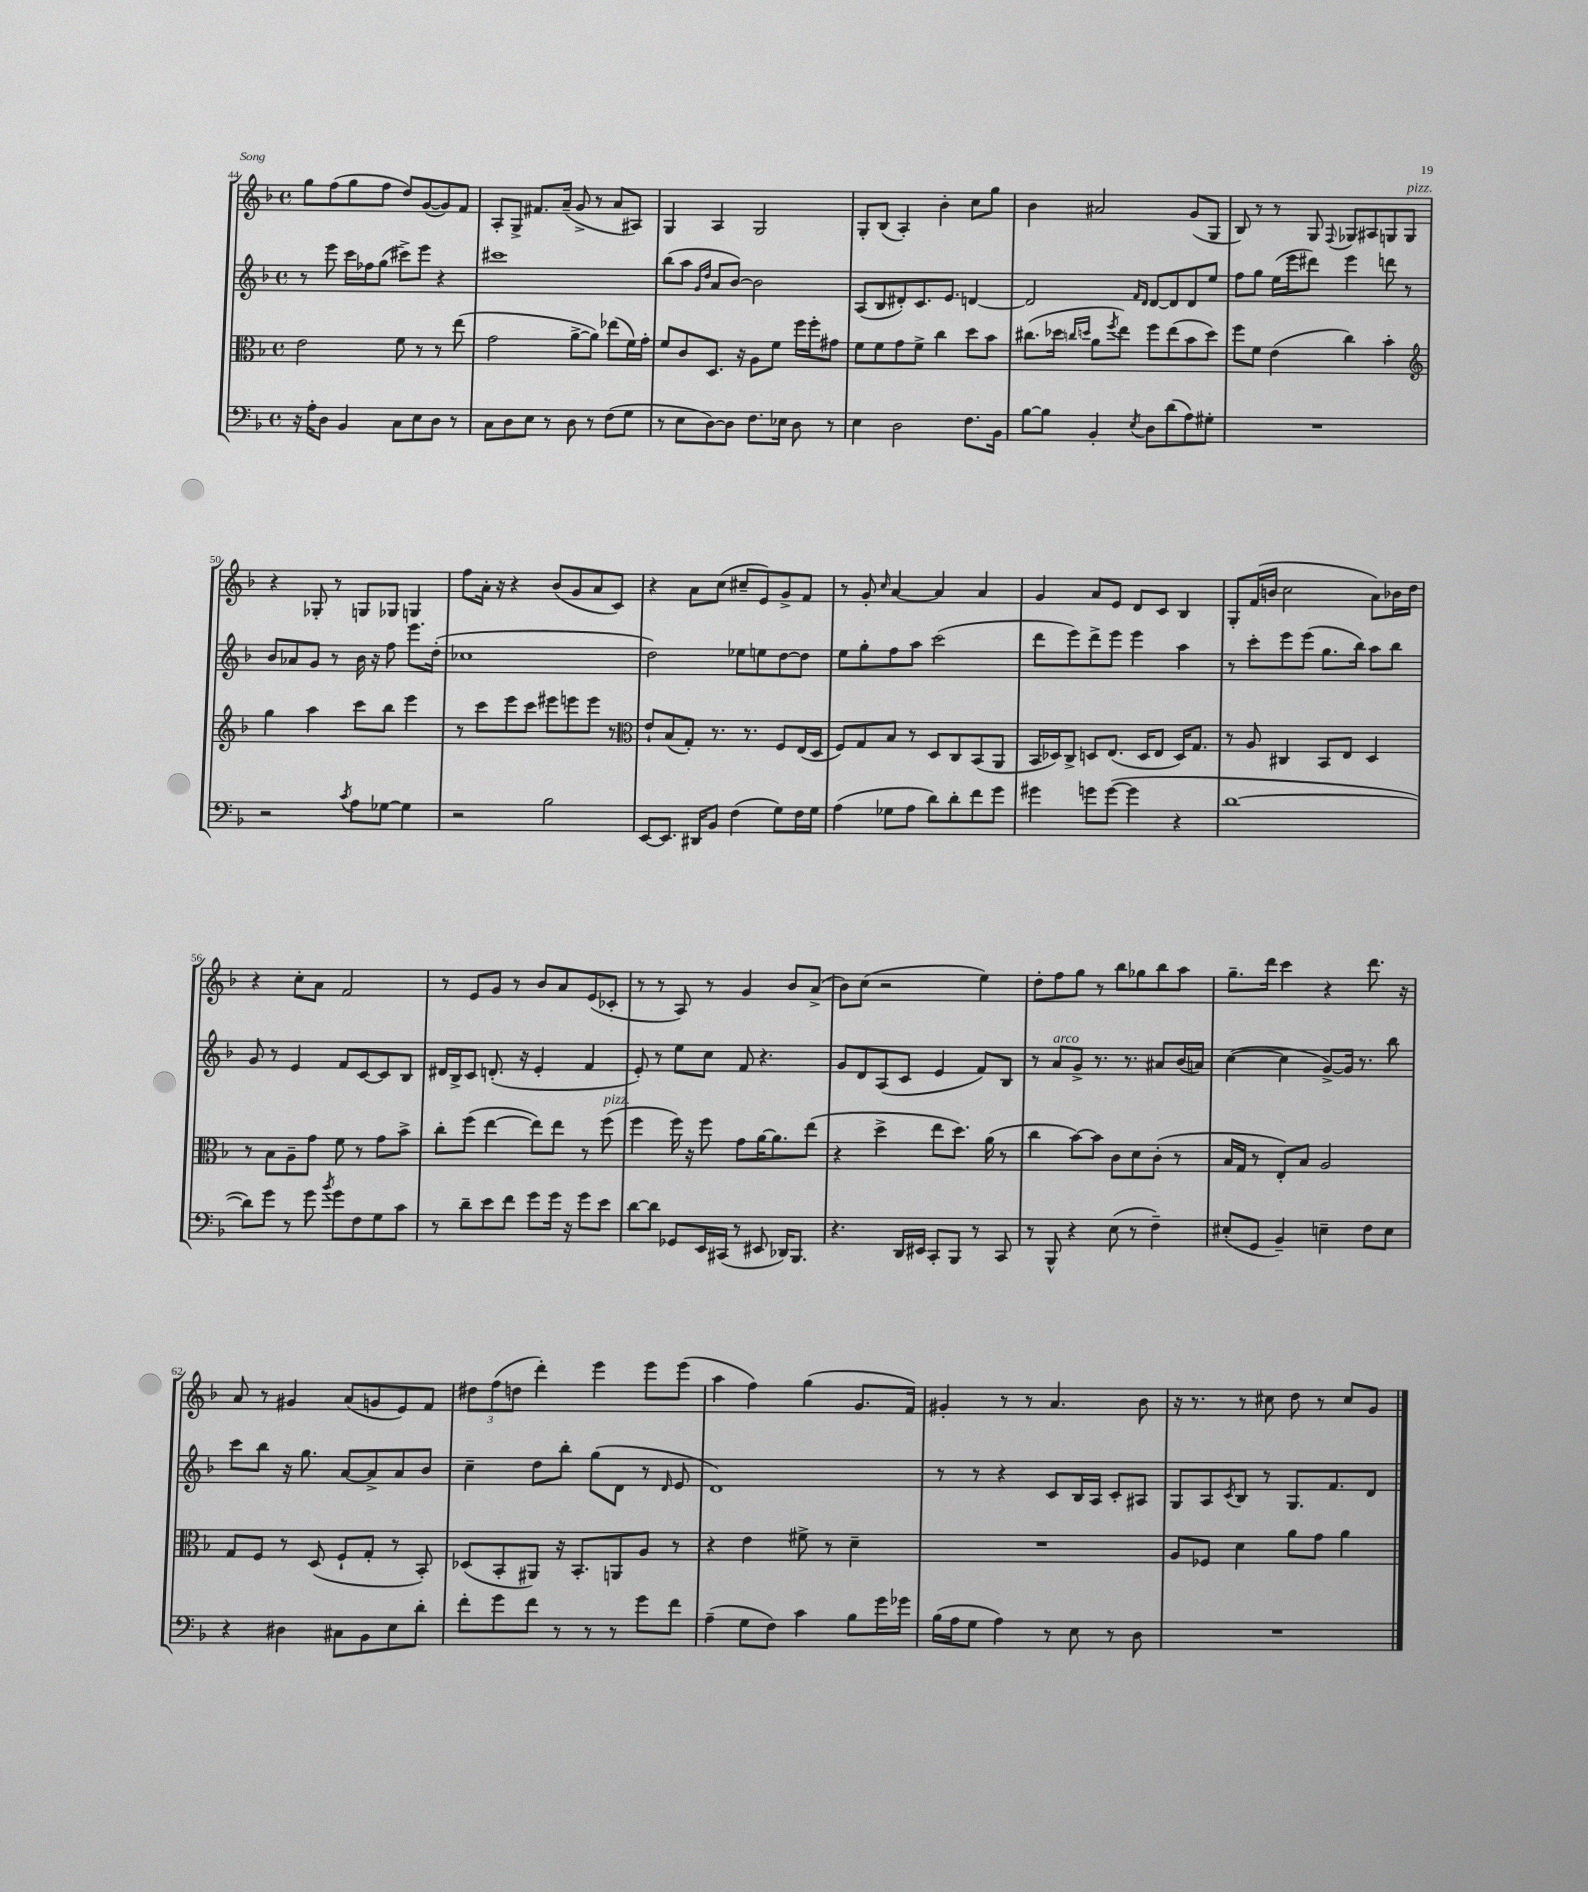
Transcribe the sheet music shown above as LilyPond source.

<<
\new StaffGroup <<
\new Staff = "s0" {
    \clef treble \key f \major \defaultTimeSignature \time 4/4
    g''8 f''8( g''8 f''8 d''8) g'8~( g'8) f'8 |
    a8-. g8-> fis'8. a'16--( g'8-> r8 a'8 ais8) |
    g4 a4 g2 |
    g8-. bes8( a4-.) bes'4-. c''8 g''8 |
    bes'4 ais'2 g'8( g8 |
    bes8) r8 r8 g8 \appoggiatura { f8 } ges8 ais8 g8 g8^\markup { \italic "pizz." } |
    r4 ges8-. r8 g8 ges8 g4 |
    f''8 a'16-. r16 r4 bes'8( g'8 a'8 c'8) |
    r4 a'8 c''8( cis''8-- e'8) g'8-> f'8 |
    r8 g'8-. \grace { c''16 } a'4~ a'4 a'4 |
    g'4 a'8 e'8 d'8 c'8 bes4 |
    g8-. f'16( b'16 c''2 a'8) bes'16 d''16 |
    r4 c''8-. a'8 f'2 |
    r8 e'8 g'8 r8 bes'8 a'8 e'8( ces'8-. |
    r8 r8 a8) r8 g'4 bes'8 a'8->( |
    bes'8) c''8( r2 e''4) |
    d''8-. f''8 g''8 r8 bes''8 ges''8 bes''8 a''8 |
    g''8.-- d'''16 c'''4 r4 d'''8. r16 |
    a'8 r8 gis'4 a'8( g'8 e'8) f'8 |
    \tuplet 3/2 { dis''8 f''8( d''8 } d'''4-.) e'''4 e'''8 e'''8( |
    a''4 f''4) g''4( g'8. f'16) |
    gis'4-. r8 r8 a'4. bes'8 |
    r16 r8. r8 cis''8 d''8 r8 cis''8 g'8 \bar "|." |
}
\new Staff = "s1" {
    \clef treble \key f \major \defaultTimeSignature \time 4/4
    r8 e'''8 c'''16 fes''16 g''8( cis'''8->) e'''8 r4 |
    cis'''1 |
    bes''8( a''8 \grace { g'16 d''16 } a'8 bes'8~) bes'2 |
    a8( bes8 dis'8-.) c'8. e'8. d'4~ |
    d'2 \grace { f'16 d'16 } d'8~ d'8 d'8 e''8 |
    f''8 g''8 e''16( e'''16 dis'''8) e'''4 d'''8 r8 |
    bes'8 aes'8 g'8 r8 bes'16 r16 f''8 e'''8. d''16-.( |
    ces''1 |
    d''2) ees''8 e''8 d''8~ d''8 |
    e''8 g''8-. f''8 a''8 c'''2( |
    d'''8 e'''8) d'''8-> e'''8 e'''4 a''4 |
    r8 c'''8-. e'''8 e'''8( g''8. bes''16) a''8 bes''8 |
    g'8 r8 e'4 f'8 c'8~ c'8 bes8 |
    dis'16 bes16-> c'8 d'8.-.( r16 e'4-. f'4 |
    e'8-.) r8 e''8 c''8 f'8 r4. |
    g'8 d'8 a8( c'8 e'4 f'8) bes8 |
    r8 a'8^\markup { \italic "arco" } g'8-> r8. r8. ais'8 bes'16( a'16) |
    c''4~( c''4 g'8~->) g'16 r8. bes''8 |
    c'''8 bes''8 r16 g''8. a'8~ a'8-> a'8 bes'8 |
    c''4-- d''8 bes''8-. g''8( d'8 r8 \grace { d'16 } e'8 |
    d'1) |
    r8 r8 r4 c'8 bes16 a16 c'8-. ais8 |
    g8 a8 \acciaccatura { c'8 } bes8 r8 g8. f'8. d'8 \bar "|." |
}
\new Staff = "s2" {
    \clef alto \key f \major \defaultTimeSignature \time 4/4
    e'2 f'8 r8 r8 e''8( |
    g'2 a'8~-> a'8) ees''8( f'16) g'16-. |
    f'8 c'8 d8. r16 a8 f'8 f''16 f''16-. gis'8 |
    f'8 f'8 g'8 f'8-> c''4 d''8 bes'8 |
    cis''8.( des''16 \grace { c''16 d''16 } a'8 \acciaccatura { f''8 } e''8) f''8 e''8( bes'8 d''8) |
    f''8 f'8 e'4( c''4) bes'4-. |
    \clef treble g''4 a''4 c'''8 bes''8 e'''4 |
    r8 c'''8 e'''8 c'''8 eis'''8 e'''8 e'''8 r8 |
    \clef alto e'8-! bes8( g8-.) r8. r8. f8 e16( d16 |
    f8) g8 bes8 r8 d8 c8 bes,8( a,8 |
    bes,16 des16) c8-> d8 e8.( d16 e8 d16) g8. |
    r8 a8 cis4 bes,8 e8 d4 |
    r8 bes8 a8-- g'8 f'8 r8 g'8 bes'8-> |
    c''8-. f''8( e''4~ e''8) e''8 r8 f''8^\markup { \italic "pizz." }( |
    f''4 f''16) r16 f''8 g'8 a'16~ a'8. e''8( |
    r4 d''4-> e''8 d''8.) a'16( r8 |
    c''4 bes'8~) bes'8 c'8 d'8 c'8-.( r8 |
    bes16 g16 r8 e8-.) bes8 a2 |
    g8 f8 r8 d8( f8-! g8-. r8 bes,8-.) |
    des8( bes,8-. ais,8) r16 bes,8.-. a,8 a8 r8 |
    r4 e'4 fis'8-> r8 d'4-- |
    R1 |
    a8 fes8 d'4 a'8 g'8 a'4 \bar "|." |
}
\new Staff = "s3" {
    \clef bass \key f \major \defaultTimeSignature \time 4/4
    r16 a16-. d8 bes,4 c8 e8 d8 r8 |
    c8 d8 e8 r8 d8 r8 f8( g8 |
    r8 e8 d8~) d8 f8. ees16 d8 r8 |
    e4 d2 f8. bes,16 |
    bes8~ bes8 bes,4-. \acciaccatura { e8 } d8 d'8( a8) gis8-. |
    R1 |
    r2 \acciaccatura { c'8 } a8 ges8~ ges4 |
    r2 bes2 |
    e,8~ e,8. dis,16 bes,8 f4( g8) f16 g16 |
    a4( ges8 a8 d'8) d'8-. f'8 g'8 |
    gis'4 g'8 g'8~( g'4 r4 |
    d'1~ |
    d'8) g'8 r8 g'8 \acciaccatura { bes'8 } g'8 f8 g8 c'8 |
    r8 d'8-- e'8 f'8 g'8 g'16 r16 g'8 e'8 |
    d'8~ d'8 ges,8 e,16 cis,16( r8 eis,8 des,16) bes,,8. |
    r4. d,16 eis,16 c,8-. bes,,8 r8 c,8 |
    r8 bes,,8-^ r4 e8( r8 f4--) |
    eis8-.( g,8 bes,4--) e4-- f8 e8 |
    r4 dis4 cis8 bes,8 e8 d'8-. |
    f'8-. g'8 f'8 r8 r8 r8 g'8 f'8 |
    a4--( g8 f8) c'4 bes8 g'16 ges'16 |
    bes16( a16 g8 a4) r8 e8 r8 d8 |
    R1 \bar "|." |
}
>>
>>
\layout { \context { \Score currentBarNumber = #44 } }
